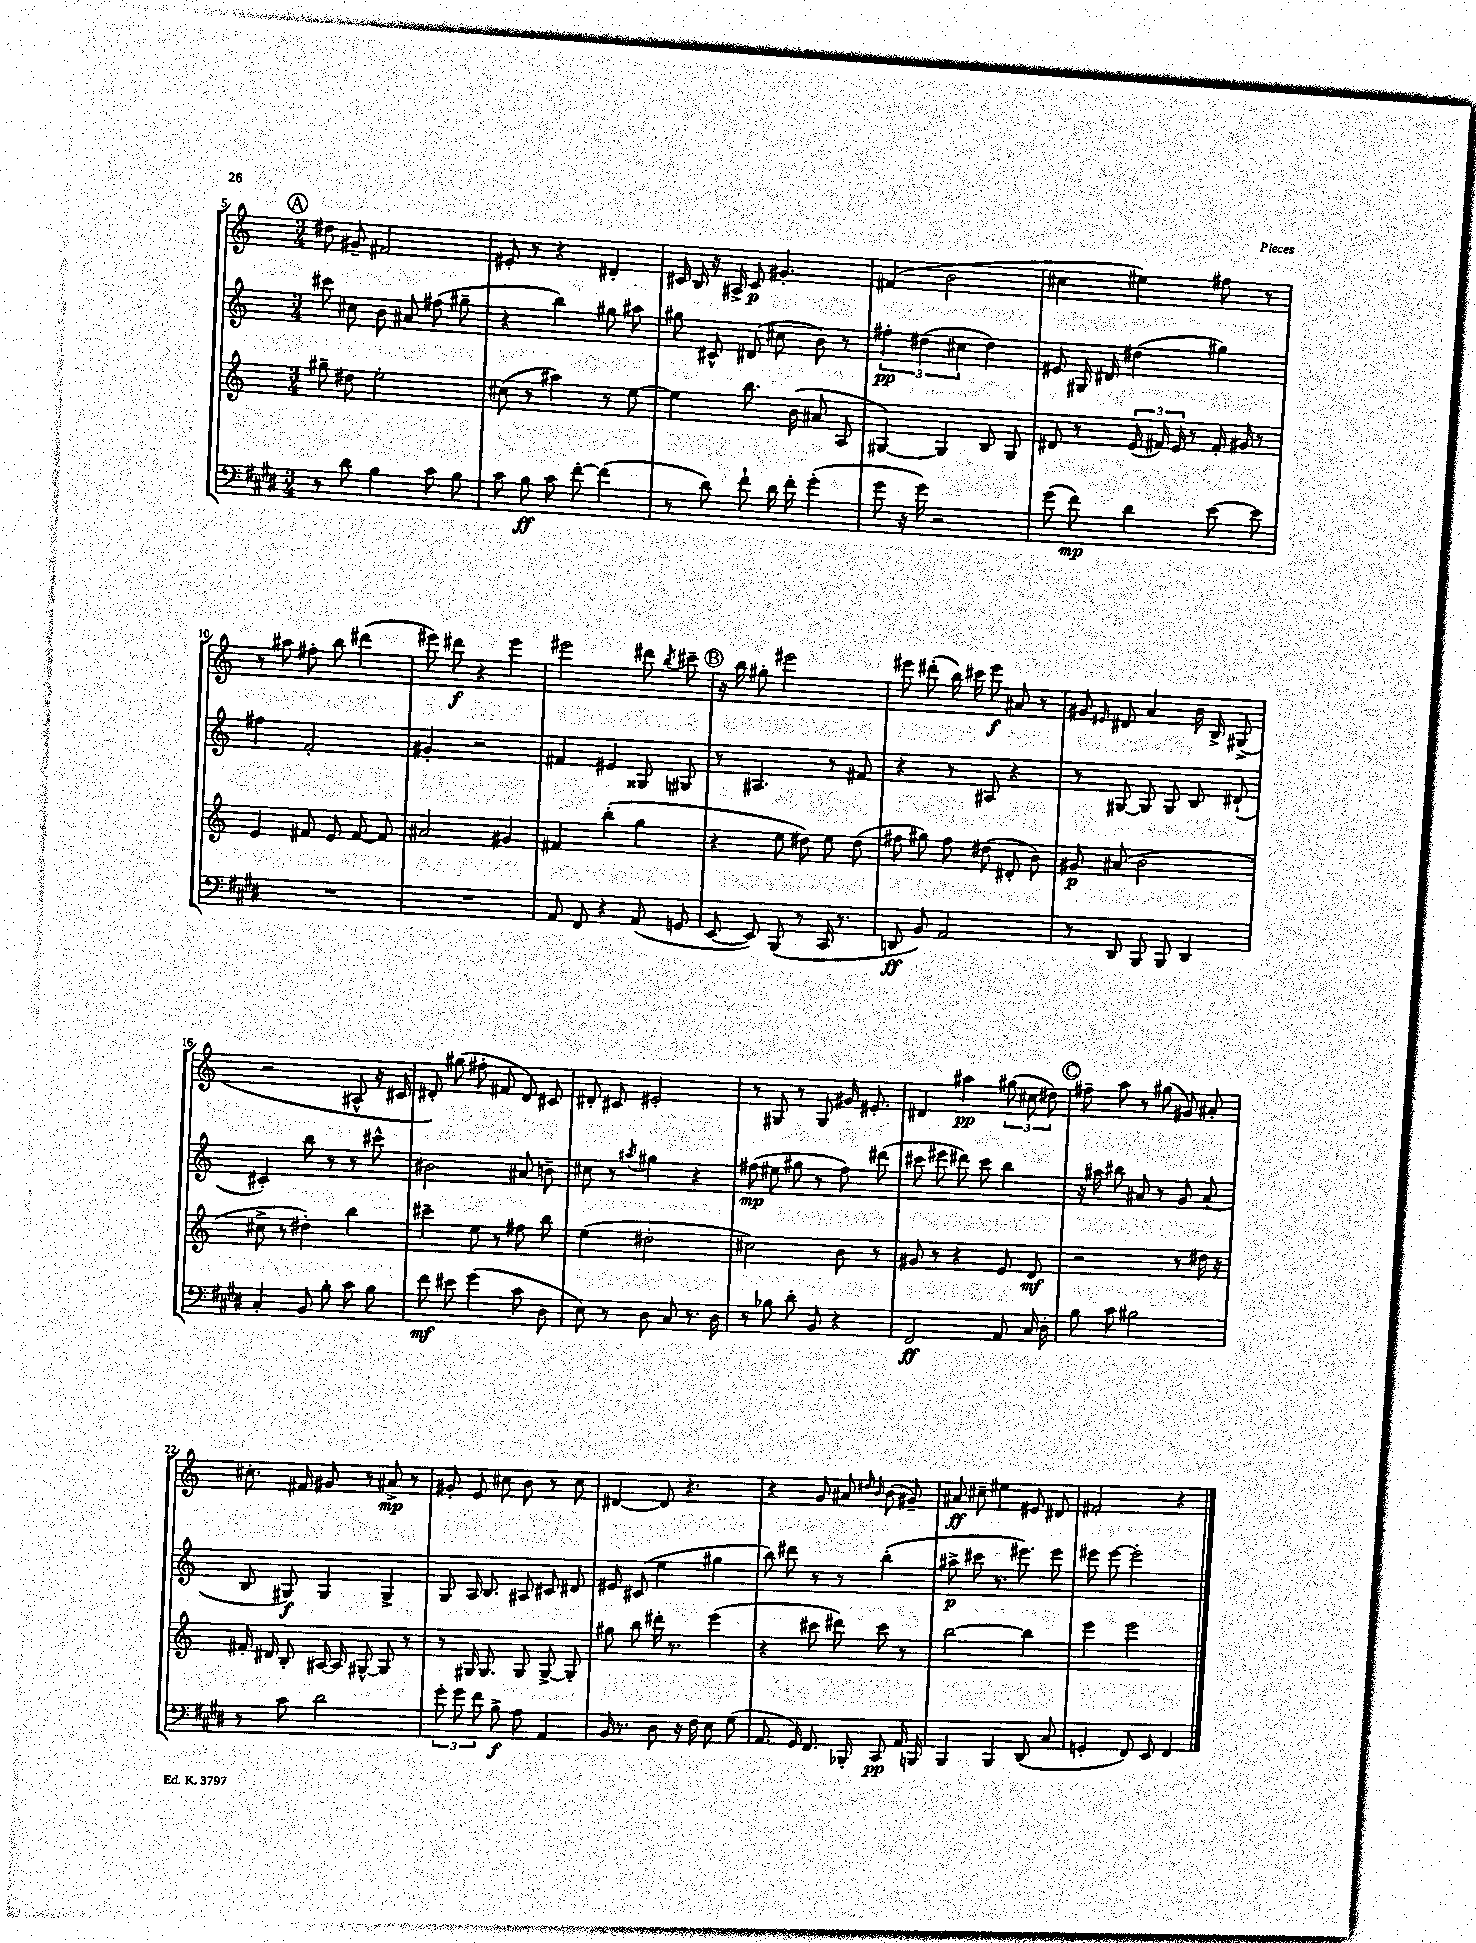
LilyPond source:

<<
\new StaffGroup <<
\new Staff = "s0" {
    \clef treble \key c \major \numericTimeSignature \time 3/4
    \autoBeamOff \mark \markup { \circle "A" } dis''8 gis'8-- fis'2 |
    eis'8-. r8 r4 dis'4-. |
    cis'16 b16 r16 ais16-> cis'8\p gis'4.-. |
    fis'4( b'2 |
    cis''4 eis''4) fis''8 r8 |
    r8 ais''8 fis''8-. b''8 dis'''4( |
    eis'''8) dis'''8\f r4 eis'''4 |
    eis'''2 dis'''8 \acciaccatura { b''8 } cis'''8-- |
    \mark \markup { \circle "B" } r16 b''16 gis''8-. eis'''2 |
    eis'''8 dis'''8-.( b''16) cis'''16 eis'''8\f ais'8 r8 |
    gis'8 \grace { eis'16 } dis'8 a'4 b'16 b16-> gis8->( |
    r2 ais8-^ r16 cis'16 |
    dis'8-.) gis''8( fis''8-. fis'8 dis'8) cis'8 |
    dis'8-. cis'8 eis'2-. |
    r8 gis8 r8 gis8 gis'16 eis'8.-. |
    dis'4 ais''4\pp \tuplet 3/2 { gis''8( cis''8 dis''8) } |
    \mark \markup { \circle "C" } fis''8-- a''8 r8 gis''8( gis'8) ais'8-. |
    cis''8.-. fis'16 gis'8 r8 ais'8->\mp r8 |
    gis'8-. e'8 cis''8 b'8 r8 cis''8 |
    dis'4~ dis'8 r4. |
    r4 g'8 ais'8 \grace { dis''16 b'16 } b'8( gis'8--) |
    ais'8\ff cis''8-- eis''4 eis'8 dis'8 |
    fis'2-. r4 \bar "|." |
}
\new Staff = "s1" {
    \clef treble \key c \major \numericTimeSignature \time 3/4
    \autoBeamOff \mark \markup { \circle "A" } cis'''8 cis''8 b'8 ais'8 fis''8( gis''8-- |
    r4 b''4) gis''8 ais''8 |
    gis''8 cis'8-^ dis'8( cis''8 b'8) r8 |
    \tuplet 3/2 { fis''4-.\pp dis''4( cis''4 } dis''4) |
    eis'8 gis16 dis'16 dis''4( gis''4) |
    fis''4 f'2-. |
    gis'4-. r2 |
    fis'4 eis'4 gisis8 gis8 |
    \mark \markup { \circle "B" } r8 ais4. r8 fis'8 |
    r4 r8 ais8 r4 |
    r8 gis8~ gis8 gis8 b8 dis'8-!( |
    cis'4-.) b''8 r8 r8 cis'''8-^ |
    bis'2 ais'8 b'8-- |
    cis''8 r8 \acciaccatura { ais''8 } gis''4 r4 |
    fis''8\mp( eis''8 gis''8 r8 fis''8) dis'''8( |
    cis'''8 eis'''8 dis'''8) cis'''8 b''4 |
    \mark \markup { \circle "C" } r16 ais''16 bis''8 ais'8 r8 g'8 ais'8( |
    b8 gis8\f) gis4 gis4-> |
    g8 a16 b8. ais8 cis'8 dis'8 |
    eis'8 cis'8( e''4 gis''4 |
    b''8) dis'''8 r8 r8 b''4-.( |
    ais''8->\p cis'''8 r8. eis'''8.) eis'''8 |
    eis'''8 eis'''8~ eis'''2-. \bar "|." |
}
\new Staff = "s2" {
    \clef treble \key c \major \numericTimeSignature \time 3/4
    \autoBeamOff \mark \markup { \circle "A" } gis''8-- dis''8 e''2-. |
    cis''8( r8 ais''4) r8 e''8~ |
    e''4 b''8. b'16( ais'8 a8 |
    gis4~) gis4 b8 gis8 |
    dis'8 r8 \tuplet 3/2 { e'16( fis'16) e'16 } r8 fis'16-. gis'16 r8 |
    e'4 fis'8 e'8 fis'8~ fis'8 |
    ais'2 gis'4 |
    fis'4 b''4-.( g''4 |
    \mark \markup { \circle "B" } r4 e''8 dis''8) e''8 dis''8( |
    fis''8 gis''8) fis''8 dis''8( dis'8-. b'8) |
    gis'8\p ais'8( b'2 |
    cis''8-> r8 dis''4-.) b''4 |
    cis'''4-- e''8 r8 fis''8 b''8 |
    e''4( dis''2-. |
    cis''2) b'8 r8 |
    gis'8 r8 r4 e'8 d'8\mf |
    \mark \markup { \circle "C" } r2 r8 dis''16 r16 |
    fis'16-. dis'16 b8-. ais16~ ais16 gis8~-^ gis8 r8 |
    r8 gis16 gis8. gis8 gis8~-> gis8-. |
    gis''8 b''8 dis'''16-. r8. e'''4( |
    r4 cis'''8 dis'''8) cis'''8 r8 |
    b''2~ b''4 |
    e'''4 e'''2 \bar "|." |
}
\new Staff = "s3" {
    \clef bass \key e \major \numericTimeSignature \time 3/4
    \autoBeamOff \mark \markup { \circle "A" } r8 dis'8 b4 cis'8 b8 |
    cis'8 b8\ff cis'8 fis'8~-. fis'4( |
    r8 dis'8) fis'8-! dis'16 fis'16-. gis'4-.( |
    gis'8 r16 gis'16) r2 |
    gis'8( fis'8\mp) dis'4 e'8~ e'8 |
    R2. |
    R2. |
    a,8 fis,8 r4 a,8( g,8 |
    \mark \markup { \circle "B" } e,8~ e,8) b,,8( r8 cis,16 r8. |
    d,8\ff b,8) a,2 |
    r8 dis,8 b,,8 b,,8 dis,4 |
    cis4-. b,8 b8-. cis'8 b8 |
    fis'8\mf eis'8 gis'4( cis'8 dis8 |
    e8) r8 dis8 cis8 r8. dis16 |
    r8 bes8 dis'8-. b,8 r4 |
    fis,2\ff a,8 cis16 dis16-. |
    \mark \markup { \circle "C" } b8 cis'8 bis2 |
    r8 cis'8 dis'2 |
    \tuplet 3/2 { gis'8-. gis'8 fis'8 } b8->\f a8 a,4 |
    b,16 r8. dis8 r16 fis16 e8 gis8( |
    a,8. gis,16) fis,8. bes,,16-. cis,8\pp a,16 b,,16 |
    b,,4 b,,4 dis,8( cis8 |
    g,4-. fis,8) e,8 fis,4 \bar "|." |
}
>>
>>
\layout { \context { \Score currentBarNumber = #5 } }
